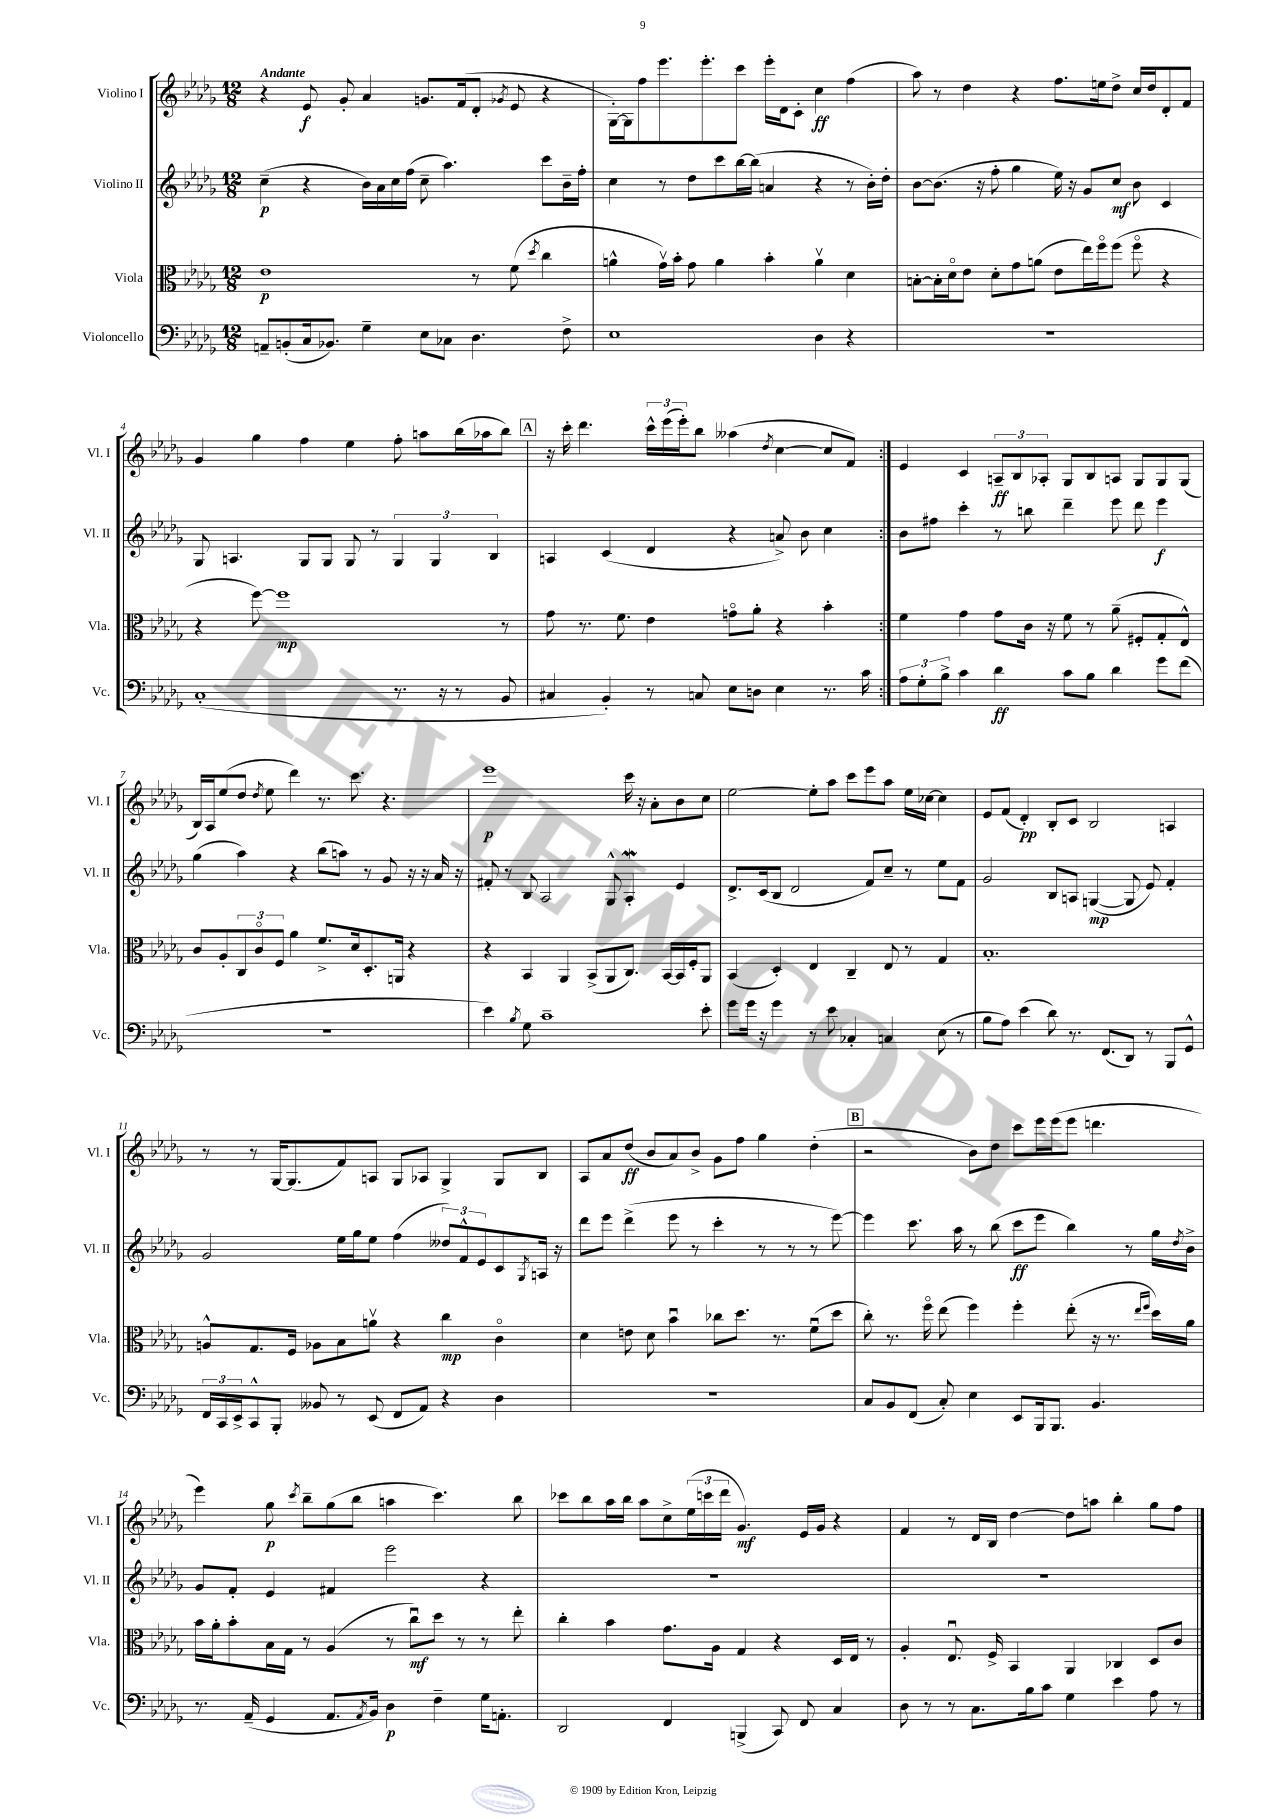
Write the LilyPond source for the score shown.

<<
\new StaffGroup <<
\new Staff = "s0" \with { instrumentName = "Violino I" shortInstrumentName = "Vl. I" } {
    \clef treble \key des \major \numericTimeSignature \time 12/8 \tempo "Andante"
    \repeat volta 2 { r4 ees'8\f ges'8-. aes'4 g'8. f'16( des'8-. \acciaccatura { ges'8 } ees'8 r4 |
    ges16~-.) ges16 f''8 ees'''8. ees'''8.-. c'''8 ees'''16-. des'16 c'8-. c''4\ff f''4( |
    aes''8) r8 des''4 r4 f''8. e''16 des''8-> c''16 des''16 des'8-. f'8 |
    ges'4 ges''4 f''4 ees''4 f''8-. a''8 bes''16( aes''16 bes''8) |
    \mark \markup { \box "A" } r16 c'''16-. des'''4. \tuplet 3/2 { c'''16-^ ees'''16( ees'''16-.) } bes''8 aeses''4( \acciaccatura { des''8 } c''4~ c''8 f'8) | }
    ees'4 c'4 \tuplet 3/2 { a8--\ff bes8 aes8-. } ges8 bes8 a8 ges8 ges8 ges8( |
    bes16) aes16 ees''8( des''8 \acciaccatura { des''8 } ees''8 des'''4) r8. c'''8. r4. |
    ees'''1\p c'''16 r16 aes'8-. bes'8 c''8 |
    ees''2~ ees''8-. aes''8 c'''8 ees'''8 aes''8 ees''16 ces''16~ ces''4 |
    ees'8 f'8( des'4-.\pp) bes8-. c'8 bes2 a4 |
    r8 r8 ges16~ ges8.( f'8) a8 ges8 aes8 ges4-> ges8 bes8 |
    aes8 aes'8 des''8\ff( bes'8 aes'8) bes'8-> ges'8 f''8 ges''4 des''4-.( |
    \mark \markup { \box "B" } r2 bes'8) des''8 c'''8 ees'''16 ees'''16( ees'''8 d'''4. |
    ees'''4) ges''8\p \acciaccatura { c'''8 } bes''8-- ges''8( bes''8 a''4 c'''4.) bes''8 |
    ces'''8 bes''8 aes''16 bes''16 aes''8 c''8-> \tuplet 3/2 { ees''16( c'''16 des'''16 } ges'4.\mf) ees'16 ges'16 r4 |
    f'4 r8 des'16 bes16 des''4~ des''8 a''8 bes''4-. ges''8 f''8 \bar "|." |
}
\new Staff = "s1" \with { instrumentName = "Violino II" shortInstrumentName = "Vl. II" } {
    \clef treble \key des \major \numericTimeSignature \time 12/8
    \repeat volta 2 { c''4--\p( r4 bes'16) aes'16 c''16 f''16( c''8-- aes''4.) c'''8 bes'16-- f''16-. |
    c''4 r8 des''8 c'''8 bes''16~ bes''16( a'4 r4 r8 bes'16-.) des''16-. |
    bes'8~ bes'8.( r16 f''8-. ges''4 ees''16) r16 ges'8 c''8\mf bes'8 c'4 |
    ges8 a4. ges8 ges8 ges8 r8 \tuplet 3/2 { ges4 ges4 bes4 } |
    \mark \markup { \box "A" } a4 c'4( des'4 r4 a'8->) bes'8 c''4 | }
    bes'8 fis''8 c'''4-. r8 b''8 des'''4-- ees'''8 des'''8 ees'''4\f |
    ges''4( aes''4) r4 bes''8( a''8) r8 ges'8 r16 r16 aes'16 r16 |
    fis'8-. r8 bes8 aes2 ges8-^ aes4-.\mordent ees'4 |
    des'8.-> c'16( bes8 des'2 f'8) c''8-- r8 ees''8 f'8 |
    ges'2 bes8 a8 g4~\mp( g8 ees'8) f'4-. |
    ges'2 ees''16 ges''16 ees''8 f''4( \tuplet 3/2 { deses''8) f'8-^ ees'8 } c'8 \acciaccatura { ges8 } a16 r16 |
    des'''8 ees'''8 des'''4->( ees'''8 r8 c'''4-. r8 r8 r8 ees'''8~) |
    \mark \markup { \box "B" } ees'''4 c'''8. aes''16 r8 bes''8( c'''8\ff ees'''8 bes''4) r8 ges''16 \acciaccatura { des''8 } bes'16-> |
    ges'8 f'8-. ees'4 fis'4 ees'''2 r4 |
    R1. |
    R1. \bar "|." |
}
\new Staff = "s2" \with { instrumentName = "Viola" shortInstrumentName = "Vla." } {
    \clef alto \key des \major \numericTimeSignature \time 12/8
    \repeat volta 2 { ees'1\p r8 f'8( \acciaccatura { des''8 } c''4 |
    a'4-^ ges'16\upbow) bes'16-. ges'8 a'4 bes'4-. a'4\upbow des'4 |
    b8~-. b16-. des'16\flageolet ees'8 des'8-. ges'8 a'8( ees'8 ees''16) f''16\flageolet f''8( f''8\flageolet r4 |
    r4 f''8~) f''1\mp r8 |
    \mark \markup { \box "A" } ges'8 r8. f'8. ees'4 g'8\flageolet aes'8-. r4 bes'4-. | }
    f'4 ges'4 ges'8 c'16 r16 f'8 r8 aes'8--( fis8-. ges8-. ees8-^) |
    c'8 aes8-. \tuplet 3/2 { c8 c'8\flageolet f8 } aes'4 f'8.-> des'16 des8.-. a,16 r4 |
    r4 bes,4 aes,4 bes,8->( aes,8 c8.) bes,16~ bes,16 f16-. aes,8 |
    bes,4( des4-.) ees4 c4-- ees8 r8 ges4 |
    bes1.-. |
    a8-^ ges8. f16 aes8 bes8 a'8\upbow r4 c''4\mp c'4\flageolet |
    des'4 e'8 des'8 bes'4\downbow ces''8 des''8. r8. f'8\downbow( des''8 |
    \mark \markup { \box "B" } c''8-.) r8. f''16\flageolet ees''8( f''4) f''4-. ees''8-.( r16 r8. \grace { ees''16 f''16 } des''16) aes'16 |
    bes'16 aes'16-. bes'8-. bes16 ges16 r8 aes4( r8 c''8\downbow\mf) des''8 r8 r8 ees''8-. |
    c''4-. bes'4 ges'8. aes16 ges4 r4 des16 ees16 r8 |
    aes4-. ees8.\downbow f16-> bes,4 aes,4 ces4 des8 c'8 \bar "|." |
}
\new Staff = "s3" \with { instrumentName = "Violoncello" shortInstrumentName = "Vc." } {
    \clef bass \key des \major \numericTimeSignature \time 12/8
    \repeat volta 2 { a,8-- b,8-.( c16 bes,8.) ges4-- ees8 ces8 des4. f8-> |
    ees1 des4 r4 |
    R1. |
    c1-.( r8. r16 r8 bes,8 |
    \mark \markup { \box "A" } cis4 bes,4-.) r8 c8 ees8 d8 ees4 r8. c'16 | }
    \tuplet 3/2 { aes8 ges8-. bes8-> } c'4 des'4\ff c'8 bes8 des'4 ges'8 f'8( |
    R1. |
    ees'4) \acciaccatura { bes8 } ges8 c'1-- ees'8-. |
    ges'8 ges'16 r16 ges'4 r8 ees'8 ces4-. c4 ees8( r8 |
    bes8 aes8) ees'4( des'8) r8. f,8.( des,8) r8 bes,,8 ges,8-^ |
    \tuplet 3/2 { f,16 c,16 ees,16-> } c,8-^ bes,,8-. beses,8 r8 ees,8( f,8 aes,8) r4 des4 |
    R1. |
    \mark \markup { \box "B" } c8 bes,8 f,8( c8-.) ees4 ees,8 bes,,16 bes,,8. bes,4. |
    r8. aes,16--( ges,4 aes,8. \acciaccatura { aes,8 } bes,16) des4\p f4-- ges16 a,8.-. |
    des,2 f,4 b,,4->( c,8) f,8 c4 |
    des8 r8 r8 c8. bes16 c'8 ges4 ees'4 aes8 r8 \bar "|." |
}
>>
>>
